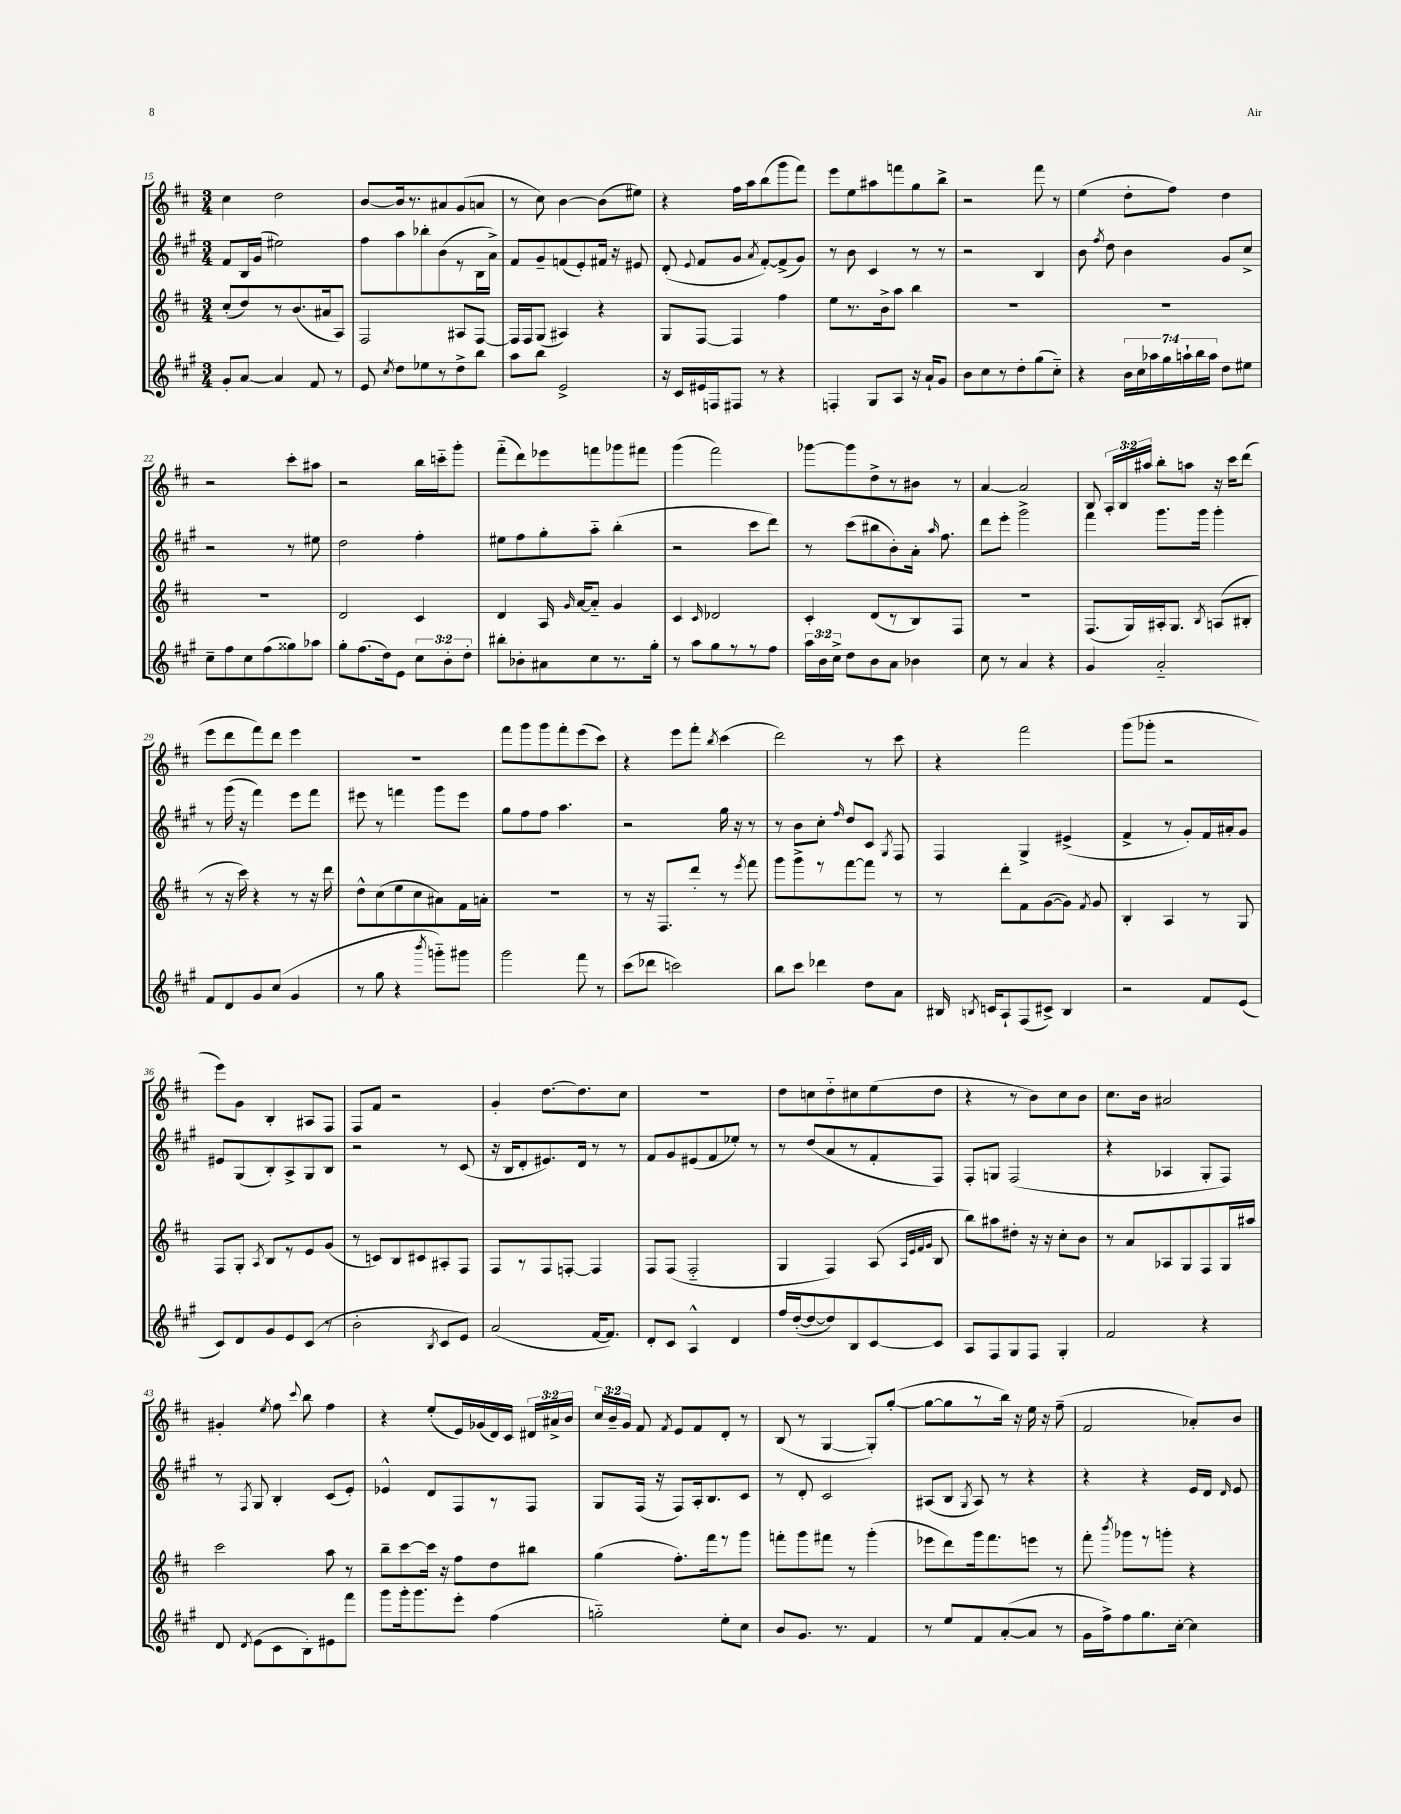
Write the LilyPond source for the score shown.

<<
\new StaffGroup <<
\new Staff = "s0" {
    \clef treble \key d \major \numericTimeSignature \time 3/4 \override Staff.TupletNumber.text = #tuplet-number::calc-fraction-text
    \autoBeamOff cis''4 d''2 |
    b'8[~ b'16 r8. ais'8 g'8( a'8] |
    r8 cis''8) b'4~ b'8[( eis''8]) |
    r4 fis''16[ a''16 b''8( g'''8 fis'''8]) |
    e'''8[ e''8 ais''8 f'''8 g''8 b''8]-> |
    r2 fis'''8 r8 |
    e''4( d''8[-. fis''8]) d''4 |
    r2 cis'''8[-. ais''8] |
    r2 b''16[ c'''16-_ g'''8]-. |
    fis'''8[-_( d'''8) ees'''8 f'''8 ges'''8 fis'''8] |
    g'''4( fis'''2) |
    ges'''8[~ ges'''8 d''8-> r8 bis'8] r8 |
    a'4~ a'2 |
    b8 \tuplet 3/2 { a16[-. b16 ais''16] } b''8[-. a''8] r16 cis'''16[ d'''8]( |
    e'''8[ d'''8 fis'''8) d'''8] e'''4 |
    R2. |
    fis'''8[ g'''8 g'''8 fis'''8-. e'''8( cis'''8]) |
    r4 e'''8[ fis'''8]-. \acciaccatura { b''8 } cis'''4( |
    d'''2) r8 cis'''8 |
    r4 fis'''2 |
    g'''8[( ges'''8]-. r2 |
    e'''8[) g'8] b4-. ais8[ fis8] |
    fis8[ fis'8] r2 |
    g'4-. d''8.[~ d''8. cis''8] |
    R2. |
    d''8[ c''8 d''8-_ cis''8 e''8( d''8] |
    r4 r8 b'8[) cis''8 b'8] |
    cis''8.[ b'16] ais'2 |
    gis'4-. \acciaccatura { e''8 } fis''8 \appoggiatura { cis'''8 } b''8 fis''4 |
    r4 e''8[-.( e'16) ges'16( d'16) cis'16] \tuplet 3/2 { dis'16[ ais'16-> b'16] } |
    \tuplet 3/2 { cis''16[ b'16-- g'16] } fis'8 \acciaccatura { fis'8 } e'8[ fis'8 d'8]-. r8 |
    b8( r8 g4~ g8[-.) g''8]~-.( |
    g''8[~ g''8 r8 b''16]) r16 e''16 r16 fis''8--( |
    fis'2 aes'8[-.) b'8] \bar "|." |
}
\new Staff = "s1" {
    \clef treble \key a \major \numericTimeSignature \time 3/4
    \autoBeamOff fis'8[ b16 gis'16]( eis''2) |
    fis''8[ a''8 bes''8-. b'8( r8 b16 a'16]->) |
    fis'8[ gis'8-- f'8( e'8-.) fis'16] r16 eis'8 |
    d'8-.( \appoggiatura { e'8 } fis'8[ gis'8] \acciaccatura { a'8 } fis'8[~-.) fis'8->( gis'8]) |
    r8 b'8 cis'4 r8 r8 |
    r2 b4 |
    b'8 \acciaccatura { fis''8 } d''8 b'4 gis'8[ cis''8]-> |
    r2 r8 eis''8 |
    d''2 fis''4-. |
    eis''8[ fis''8 gis''8-. a''8]-_ b''4-.( |
    r2 cis'''8[ d'''8]) |
    r8 cis'''8[( bis''8 b'8-.) a'16]-. \grace { a''16 } fis''8. |
    d'''8[ e'''8]-. gis'''2-> |
    fis'''4 gis'''8.[ gis'''16] gis'''4-. |
    r8 gis'''16( r16 fis'''4) e'''8[ fis'''8] |
    eis'''8 r8 f'''4 gis'''8[ eis'''8] |
    gis''8[ fis''8 fis''8] a''4. |
    r2 gis''16 r16 r8 |
    r8 b'8[ cis''8]-. \grace { fis''16 } d''8[ cis'8] \acciaccatura { gis8 } fis8 |
    fis4 gis4-> eis'4->( |
    fis'4-> r8 gis'8[-.) fis'16 ais'16-. gis'8] |
    eis'8[ gis8( b8-.) a8-> gis8 b8] |
    r2 r8 cis'8( |
    r16 b16[ d'8-. eis'8.) d'16] r8 r8 |
    fis'8[ gis'8 eis'8( fis'8 ees''8]-.) r8 |
    r8 d''8[( a'8 r8 fis'8-. fis8]) |
    fis8[-. g8] fis2( |
    r4 aes4 gis8[-. fis8]) |
    r8 \acciaccatura { fis8 } gis8 b4-. cis'8[( e'8]-.) |
    ees'4-^ d'8[ fis8 r8 fis8] |
    gis8[ fis16]( r16 fis8[) a16-. b8. cis'8] |
    r8 d'8-. cis'2 |
    ais8[( b8] \acciaccatura { gis8 } ais8) r8 r4 |
    r4 r4 e'16[ d'16] \grace { d'16 } e'8 \bar "|." |
}
\new Staff = "s2" {
    \clef treble \key d \major \numericTimeSignature \time 3/4
    \autoBeamOff cis''8[-.( d''8) r8 b'8.( ais'16 a8]) |
    fis2 ais8[ fis8]~ |
    fis16[ fis16 g8]( ais4) r4 |
    g8[ fis8]~ fis4 fis''4 |
    e''8[ r8. b'16-> a''8] b''4 |
    R2. |
    R2. |
    R2. |
    d'2 cis'4 |
    d'4 a16 \grace { g'16 } a'16[~ a'8]-_ g'4 |
    cis'4 \grace { cis'16 } des'2 |
    cis'4-. d'8[( r8 b8) fis8] |
    R2. |
    fis8.[( g16) ais16-. g8.] \acciaccatura { b8 } a8[( bis8]-. |
    r8 r16 cis'''16) r4 r8 r16 d'''16 |
    d''8[-^ cis''8( e''8 cis''8 ais'8) fis'16 a'16]-. |
    R2. |
    r8 r16 fis8.[ d'''8]-. r8 \acciaccatura { e'''8 } fis'''8 |
    g'''8[ g'''8-> r8 fis'''8~ fis'''8] r8 |
    r8 d'''8[-. fis'8 g'8~( g'8]) \acciaccatura { fis'8 } g'8 |
    b4-. a4 r8 g8 |
    fis8[ g8]-. \acciaccatura { a8 } b8[ r8 e'8 g'8]( |
    r8 c'8[) b8 cis'8 ais8-. fis8] |
    fis8[ r8 fis8 f8]~-. f4 |
    fis8[ fis8]( fis2-_ |
    g4 fis4) a8( \grace { a32[ e'32 fis'32 g'32] } b8 |
    b''8[) ais''8 dis''8]-. r16 r16 cis''8[-. b'8] |
    r8 a'8[ aes8 g8 fis8 g16 ais''16] |
    cis'''2 a''8 r8 |
    b''8[-- cis'''8~ cis'''16] r16 fis''8[ d''8 bis''8] |
    g''4( fis''8.[-.) fis'''16 r8 g'''8] |
    f'''8[-. g'''8 fis'''8] r8 g'''4-.( |
    ees'''8[ d'''8) g'''16 fis'''8. e'''8] r8 |
    fis'''8-. \acciaccatura { b'''8 } ges'''8[ r8 g'''8]-. r4 \bar "|." |
}
\new Staff = "s3" {
    \clef treble \key a \major \numericTimeSignature \time 3/4 \override Staff.TupletNumber.text = #tuplet-number::calc-fraction-text
    \autoBeamOff gis'8[-. a'8]~ a'4 fis'8 r8 |
    e'8 \acciaccatura { cis''8 } d''8[ ees''8 r8 d''8-> b''8] |
    a''8[ b''8] e'2-> |
    r16 cis'16[ eis'16 f16 fis8] r8 r4 |
    f4-. gis8[ a8] r16 a'16[-! gis'8] |
    b'8[ cis''8 r8 d''8-. gis''8( cis''8]-_) |
    r4 \tuplet 7/4 { b'16[ cis''16 aes''16 gis''16 a''16-! b''16 a''16] } d''8[ eis''8] |
    cis''8[-- fis''8 cis''8 fis''8( gisis''8) aes''8] |
    gis''8[-. fis''8.( d''16) e'8] \tuplet 3/2 { cis''8[ b'8-. d''8]-. } |
    bis''8[-. bes'8-. ais'8 cis''8 r8. gis''16]-. |
    r8 a''8[ gis''8 r8 r8 fis''8] |
    \tuplet 3/2 { a''16[ b'16 cis''16]-> } d''8[ b'8 a'8] bes'4 |
    cis''8 r8 a'4 r4 |
    gis'4 a'2-_ |
    fis'8[ d'8 gis'8 cis''8]( gis'4 |
    r8 gis''8 r4 \acciaccatura { b'''8 } g'''8[-_) gis'''8] |
    gis'''2 fis'''8 r8 |
    cis'''8[( des'''8] c'''2) |
    b''8[ cis'''8] des'''4 d''8[ a'8] |
    bis16 \acciaccatura { b8 } c'16[ a8-! fis8( cis'8]->) b4 |
    r2 fis'8[ e'8]( |
    cis'8[) d'8 gis'8 e'8 cis'8]( r8 |
    b'2-. \acciaccatura { b8 } cis'8[ e'8]) |
    a'2( fis'16[~ fis'8.]) |
    d'8[-. cis'8] a4-^ d'4 |
    fis''16[ d''16~-.( d''8~ d''8) b8 cis'8~ cis'8] |
    a8[ fis8 gis8 fis8] gis4-. |
    fis'2 r4 |
    d'8 \acciaccatura { d'8 } e'8[( cis'8 b8-.) eis'8 fis'''8] |
    gis'''8[ gis'''16-. gis'''8. e'''8]-. fis''4( |
    g''2-_) e''8[-. cis''8] |
    b'8[ gis'8.] r8. fis'4 |
    r8 e''8[ fis'8 a'8~-.( a'8] r8 |
    gis'16[ fis''16->) fis''8 gis''8. cis''16]~-. cis''4 \bar "|." |
}
>>
>>
\layout { \context { \Score currentBarNumber = #15 } }
